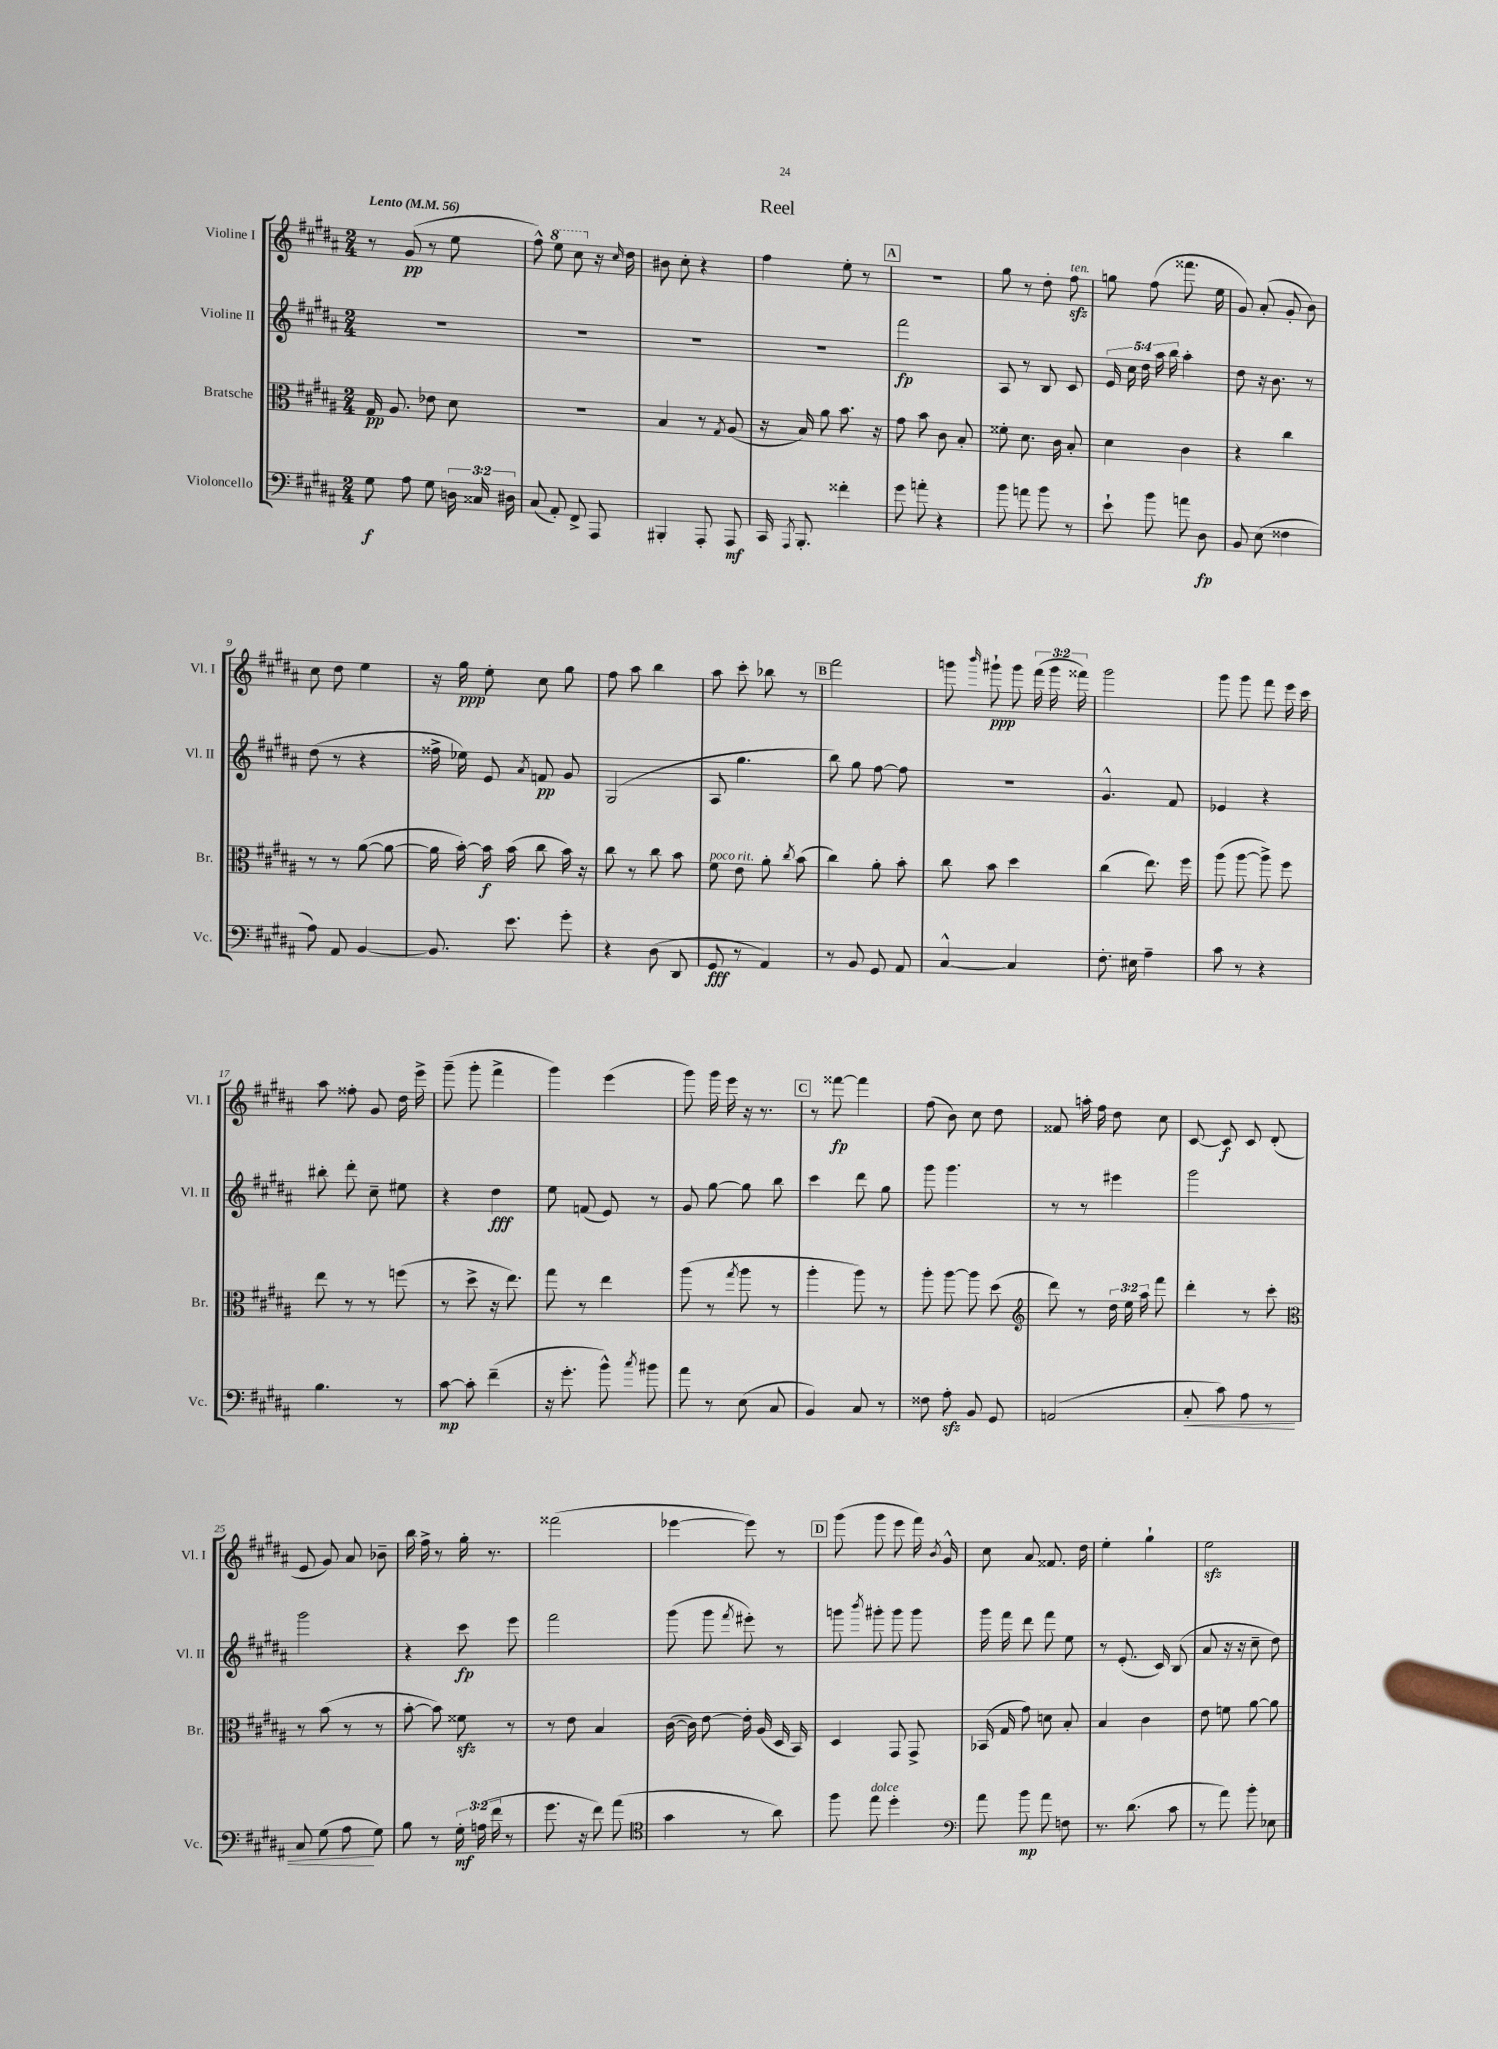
\header { title = "Reel" }
<<
\new StaffGroup <<
\new Staff = "s0" \with { instrumentName = "Violine I" shortInstrumentName = "Vl. I" } {
    \clef treble \key b \major \numericTimeSignature \time 2/4 \override Staff.TupletNumber.text = #tuplet-number::calc-fraction-text \tempo "Lento" 4 = 56
    \autoBeamOff r8 gis'8\pp( r8 e''8 |
    fis''8-^) \ottava #1 e'''8 cis'''8 \ottava #0 r16 \grace { cis''16 } dis''16 |
    bis'8 cis''8-. r4 |
    fis''4 e''8-. r8 |
    \mark \markup { \box "A" } R2 |
    gis''8 r8 dis''8-. fis''8\sfz^\markup { \italic "ten." } |
    g''8 fis''8( fisis'''8. e''16 |
    gis'8) ais'8-.( gis'8-. b'8) |
    cis''8 dis''8 e''4 |
    r16 gis''16\ppp e''8-. cis''8 gis''8 |
    fis''8 ais''8 b''4 |
    ais''8 cis'''8-. bes''8 r8 |
    \mark \markup { \box "B" } fis'''2 |
    g'''8 \grace { b'''16 } gis'''8-!\ppp gis'''8 \tuplet 3/2 { fis'''16( gis'''16 fisis'''16) } |
    gis'''2 |
    gis'''8 gis'''8 fis'''8 e'''16 cis'''16 |
    ais''8 fisis''8-. gis'8 dis''16 e'''16-> |
    gis'''8--( gis'''8-. fis'''4-> |
    gis'''4) e'''4( |
    gis'''8) gis'''16 e'''16 r16 r8. |
    \mark \markup { \box "C" } r8 fisis'''8~\fp fisis'''4 |
    fis''8( b'8) cis''8 dis''8 |
    fisis'8 a''16-. fis''16 dis''8 cis''8 |
    cis'8~ cis'8\f cis'8 dis'8-.( |
    e'8 gis'8) ais'8 bes'8-- |
    b''16 fis''16-> r8 gis''16-. r8. |
    fisis'''2( |
    ees'''4~ ees'''8) r8 |
    \mark \markup { \box "D" } gis'''8( gis'''8 e'''8 fis'''16) \acciaccatura { b'8 } gis'16-^ |
    cis''8 ais'8 fisis'8. dis''16 |
    e''4-. gis''4-! |
    e''2\sfz \bar "|." |
}
\new Staff = "s1" \with { instrumentName = "Violine II" shortInstrumentName = "Vl. II" } {
    \clef treble \key b \major \numericTimeSignature \time 2/4 \override Staff.TupletNumber.text = #tuplet-number::calc-fraction-text
    \autoBeamOff R2 |
    R2 |
    R2 |
    R2 |
    \mark \markup { \box "A" } fis'''2\fp |
    ais8 r8 b8 cis'8 |
    \tuplet 5/4 { e'16 cis''16 dis''16 ais''16 b''16 } ais''4-. |
    dis''8 r16 b'8. r8 |
    dis''8( r8 r4 |
    fisis''16-> ees''16) e'8 \acciaccatura { ais'8 } f'8\pp gis'8 |
    gis2( |
    ais8 gis''4. |
    \mark \markup { \box "B" } b''8) gis''8 fis''8~ fis''8 |
    R2 |
    gis'4.-^ fis'8 |
    ees'4 r4 |
    bis''8-. dis'''8-. cis''8-- eis''8 |
    r4 dis''4\fff |
    e''8 f'8( e'8) r8 |
    gis'8 gis''8~ gis''8 b''8 |
    \mark \markup { \box "C" } cis'''4 dis'''8 gis''8 |
    gis'''8 gis'''4. |
    r8 r8 eis'''4 |
    gis'''2 |
    gis'''2 |
    r4 cis'''8\fp e'''8 |
    fis'''2 |
    gis'''8( gis'''8 \acciaccatura { fis'''8 } eis'''8-.) r8 |
    \mark \markup { \box "D" } g'''8 \acciaccatura { b'''8 } gis'''8-. gis'''8 gis'''8 |
    gis'''16 fis'''16 dis'''8 fis'''8 e''8 |
    r8 e'8.-.( cis'16) b8( |
    ais'8 r16 r16 cis''8-- dis''8) \bar "|." |
}
\new Staff = "s2" \with { instrumentName = "Bratsche" shortInstrumentName = "Br." } {
    \clef alto \key b \major \numericTimeSignature \time 2/4 \override Staff.TupletNumber.text = #tuplet-number::calc-fraction-text
    \autoBeamOff gis16\pp ais8. ees'8 dis'8 |
    R2 |
    b4 r8 \acciaccatura { gis8 } ais8( |
    r16 b16) ais'8 b'8. r16 |
    \mark \markup { \box "A" } gis'8 b'8 cis'8 b8-. |
    fisis'8-. dis'8. cis'16 b8-. |
    dis'4 cis'4 |
    r4 cis''4 |
    r8 r8 ais'8~( ais'8~ |
    ais'16 b'16~-.) b'16\f b'16( cis''8 b'16) r16 |
    cis''8 r8 cis''8 b'8 |
    fis'8^\markup { \italic "poco rit." } e'8 ais'8-. \acciaccatura { cis''8 } b'8( |
    \mark \markup { \box "B" } cis''4) ais'8-. b'8-. |
    cis''8 b'8 dis''4 |
    cis''4( e''8.) fis''16 |
    ais''8( ais''8~ ais''8->) fis''8 |
    e''8 r8 r8 f''8( |
    r8 dis''8-> r16 e''8.) |
    gis''8 r8 e''4 |
    ais''8( r8 \acciaccatura { gis''8 } ais''8 r8 |
    \mark \markup { \box "C" } ais''4-. ais''8) r8 |
    ais''8-. ais''8~ ais''8 dis''8( |
    \clef treble dis'''8) r8 \tuplet 3/2 { dis''16 e''16 ais''16 } fis'''8 |
    dis'''4-. r8 cis'''8-. |
    \clef alto r8 b'8( r8 r8 |
    b'8~-. b'8) fisis'8\sfz r8 |
    r8 e'8 b4 |
    cis'16~( cis'16) e'8~ e'16-. ais16( dis16 b,16) |
    \mark \markup { \box "D" } dis4 gis,8 gis,8-> |
    bes,16( gis16 gis'8) d'8 b8-. |
    b4 cis'4 |
    e'8 f'8 ais'8~ ais'8 \bar "|." |
}
\new Staff = "s3" \with { instrumentName = "Violoncello" shortInstrumentName = "Vc." } {
    \clef bass \key b \major \numericTimeSignature \time 2/4 \override Staff.TupletNumber.text = #tuplet-number::calc-fraction-text
    \autoBeamOff gis8\f ais8 gis8 \tuplet 3/2 { d16 cisis16 dis16 } |
    cis8( ais,8-.) fis,8-> ais,,8 |
    bis,,4-. ais,,8-. ais,,8\mf |
    cis,16 \acciaccatura { ais,,8 } b,,8.-. fisis'4-. |
    \mark \markup { \box "A" } gis'8 a'8-. r4 |
    b'8 a'8 b'8 r8 |
    e'8-! b'8 a'8 dis8\fp |
    b,8 e8( fisis4 |
    ais8) ais,8 b,4~ |
    b,8. e'8. gis'8-. |
    r4 dis8( dis,8 |
    gis,8\fff r8 ais,4) |
    \mark \markup { \box "B" } r8 b,8 gis,8 ais,8 |
    cis4~-^ cis4 |
    fis8.-. eis16 ais4-- |
    cis'8 r8 r4 |
    b4. r8 |
    cis'8~\mp cis'8-. fis'4--( |
    r16 gis'8.-. b'8-^) \acciaccatura { cis''8 } bis'8 |
    ais'8 r8 e8( cis8 |
    \mark \markup { \box "C" } b,4) cis8 r8 |
    fisis8 ais8-.\sfz b,8 gis,8 |
    a,2( |
    cis8-.\< cis'8) ais8 r8 |
    cis8 gis8( ais8\! gis8) |
    b8 r8 \tuplet 3/2 { gis16-.\mf a16( fis'16 } r8 |
    gis'8. r16 fis'8) ais'8( |
    \clef tenor gis'4 r8 ais'8) |
    \mark \markup { \box "D" } fis''8 e''8^\markup { \italic "dolce" } dis''4-. |
    \clef bass ais'8 b'8\mp ais'8 f8 |
    r8. dis'8.( cis'8 |
    r8 ais'8) b'8-. ees8 \bar "|." |
}
>>
>>
